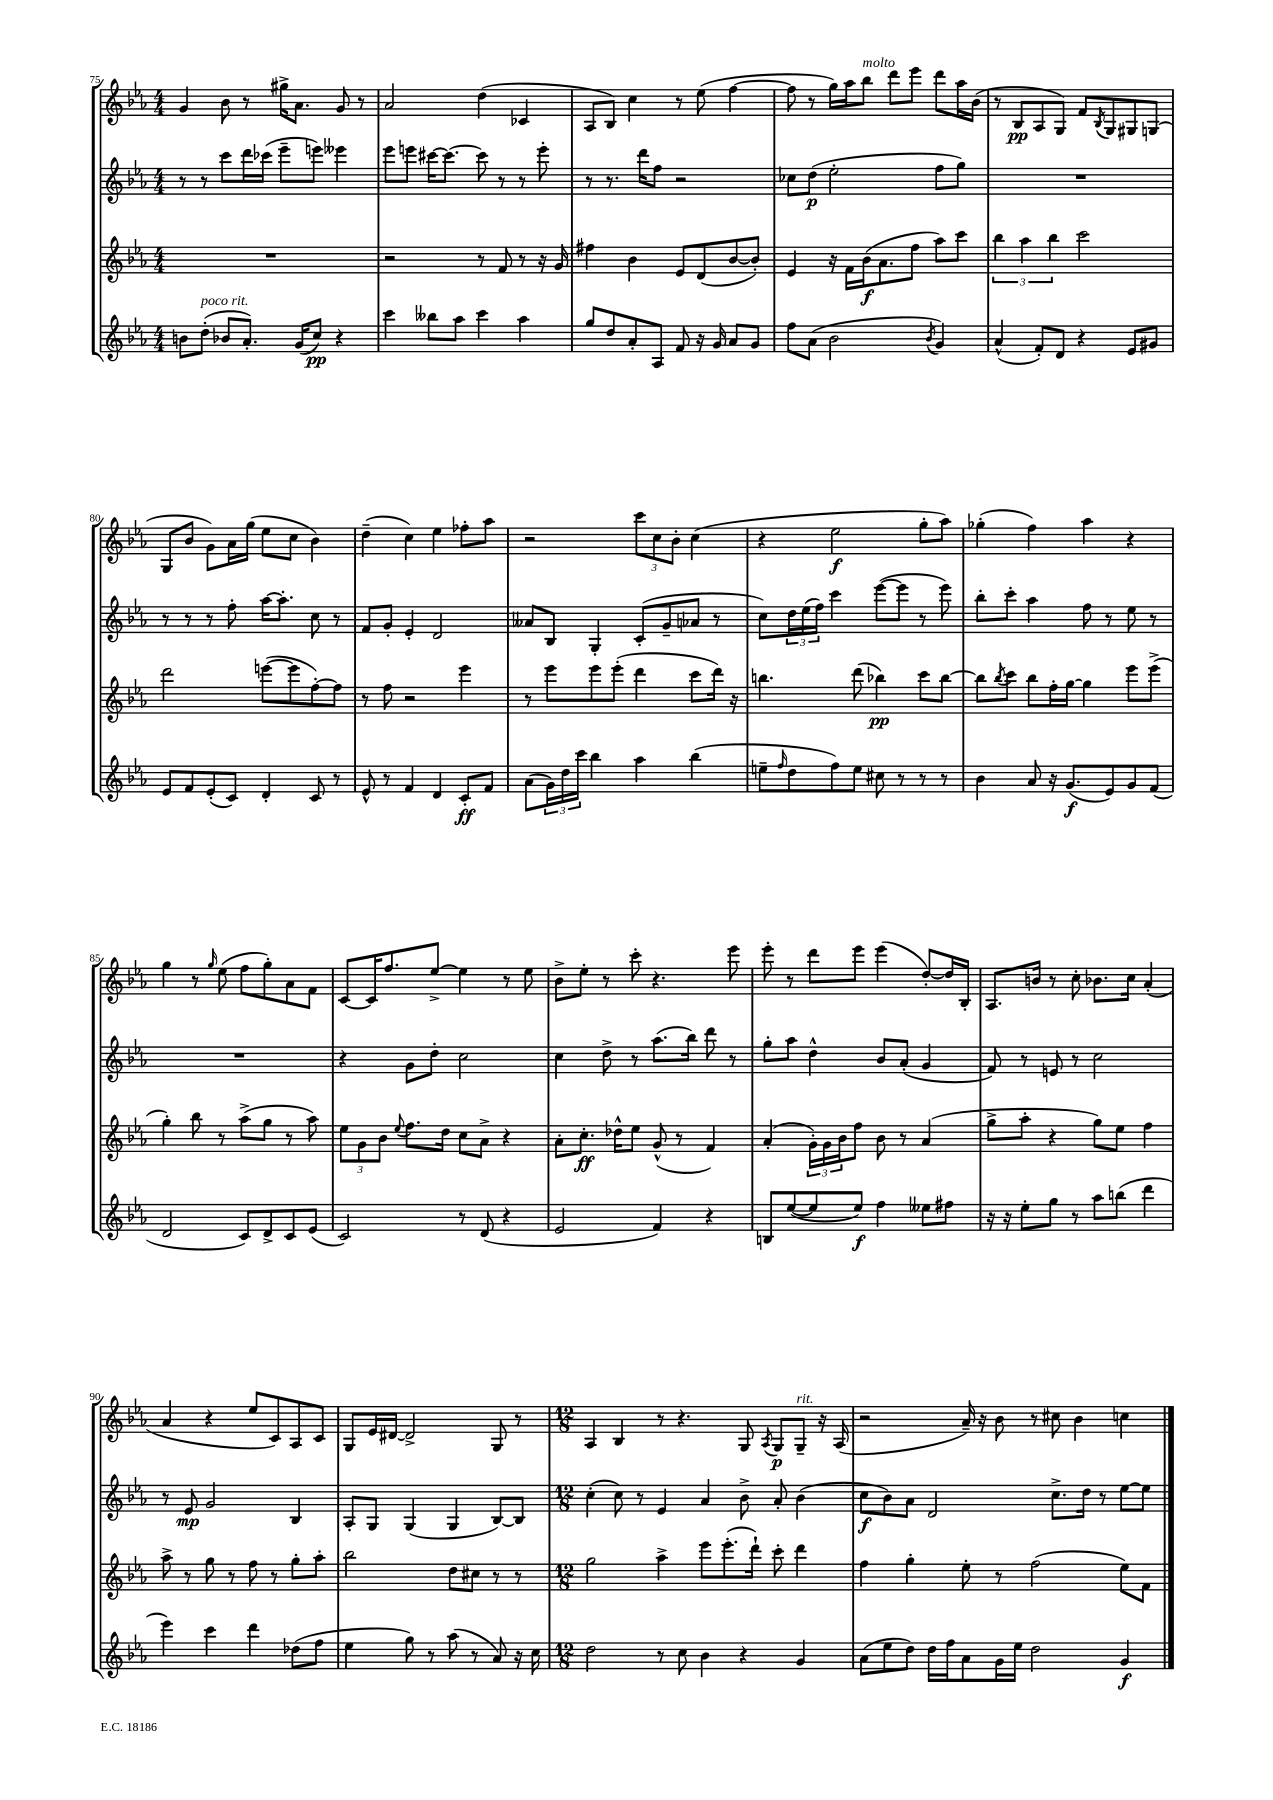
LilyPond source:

<<
\new StaffGroup <<
\new Staff = "s0" {
    \clef treble \key ees \major \numericTimeSignature \time 4/4
    g'4 bes'8 r8 gis''16-> aes'8. g'8 r8 |
    aes'2 d''4( ces'4 |
    aes8 bes8) c''4 r8 ees''8( f''4~ |
    f''8 r8 g''16) aes''16 bes''8^\markup { \italic "molto" } d'''8 ees'''8 d'''8 aes''16 bes'16( |
    r8 bes8\pp aes8 g8) f'8 \acciaccatura { bes8 } g8 gis8 g8( |
    g8 bes'8 g'8) aes'16 g''16( ees''8 c''8 bes'4) |
    d''4--( c''4) ees''4 fes''8-. aes''8 |
    r2 \tuplet 3/2 { c'''8 c''8 bes'8-. } c''4( |
    r4 ees''2\f g''8-. aes''8) |
    ges''4-.( f''4) aes''4 r4 |
    g''4 r8 \grace { g''16 } ees''8( f''8 g''8-.) aes'8 f'8 |
    c'8~ c'16 f''8. ees''8~-> ees''4 r8 ees''8 |
    bes'8-> ees''8-. r8 c'''8-. r4. ees'''8 |
    ees'''8-. r8 d'''8 ees'''8 ees'''4( d''8~-.) d''16 bes16-. |
    aes8. b'16 r8 c''8-. bes'8. c''16 aes'4-.( |
    aes'4 r4 ees''8 c'8) aes8 c'8 |
    g8 ees'16 dis'16~ dis'2-> g8 r8 |
    \numericTimeSignature \time 12/8 aes4 bes4 r8 r4. g8 \acciaccatura { aes8 } g8\p g8--^\markup { \italic "rit." } r16 aes16( |
    r2 aes'16--) r16 bes'8 r8 cis''8 bes'4 c''4 \bar "|." |
}
\new Staff = "s1" {
    \clef treble \key ees \major \numericTimeSignature \time 4/4
    r8 r8 c'''8 d'''16 ces'''16( ees'''8-- e'''8) eeses'''4 |
    ees'''8 e'''8 cis'''16~ cis'''8.~ cis'''8 r8 r8 e'''8-. |
    r8 r8. d'''16 f''8 r2 |
    ces''8 d''8\p( ees''2-. f''8 g''8) |
    R1 |
    r8 r8 r8 f''8-. aes''16~ aes''8.-. c''8 r8 |
    f'8 g'8-. ees'4-. d'2 |
    aeses'8 bes8 g4-. c'8-.( g'8-- aes'8 r8 |
    c''8) \tuplet 3/2 { d''16 ees''16( f''16) } c'''4 ees'''8~( ees'''8 r8 ees'''8) |
    bes''8-. c'''8-. aes''4 f''8 r8 ees''8 r8 |
    R1 |
    r4 g'8 d''8-. c''2 |
    c''4 d''8-> r8 aes''8.( bes''16) d'''8 r8 |
    g''8-. aes''8 d''4-^ bes'8 aes'8-.( g'4 |
    f'8) r8 e'8 r8 c''2 |
    r8 ees'8\mp g'2 bes4 |
    aes8-. g8 g4( g4 bes8~) bes8 |
    \numericTimeSignature \time 12/8 c''4-.( c''8) r8 ees'4 aes'4 bes'8-> aes'8-. bes'4( |
    c''8\f bes'8) aes'8 d'2 c''8.-> d''16 r8 ees''8~ ees''8 \bar "|." |
}
\new Staff = "s2" {
    \clef treble \key ees \major \numericTimeSignature \time 4/4
    R1 |
    r2 r8 f'8 r8 r16 g'16 |
    fis''4 bes'4 ees'8 d'8( bes'8~ bes'8-.) |
    ees'4 r16 f'16 bes'16\f( aes'8. f''8 aes''8) c'''8 |
    \tuplet 3/2 { bes''4 aes''4 bes''4 } c'''2 |
    d'''2 e'''8~( e'''8 f''8~-.) f''8 |
    r8 f''8 r2 ees'''4 |
    r8 ees'''8 ees'''8 ees'''8-.( d'''4 c'''8 d'''16) r16 |
    b''4. d'''8( bes''4\pp) c'''8 bes''8~ |
    bes''8 \acciaccatura { bes''8 } c'''8 bes''8 f''16-. g''16~ g''4 ees'''8 ees'''8->( |
    g''4-.) bes''8 r8 aes''8->( g''8 r8 aes''8) |
    \tuplet 3/2 { ees''8 g'8 bes'8 } \appoggiatura { ees''8 } f''8. d''16 c''8 aes'8-> r4 |
    aes'8-. c''8.-.\ff des''16-^ ees''8 g'8-^( r8 f'4) |
    aes'4-.( \tuplet 3/2 { g'16-.) g'16 bes'16 } f''8 bes'8 r8 aes'4( |
    g''8-> aes''8-. r4 g''8) ees''8 f''4 |
    aes''8-> r8 g''8 r8 f''8 r8 g''8-. aes''8-. |
    bes''2 d''8 cis''8 r8 r8 |
    \numericTimeSignature \time 12/8 g''2 aes''4-> ees'''8 ees'''8.-.( d'''16-!) c'''8-. d'''4 |
    f''4 g''4-. ees''8-. r8 f''2( ees''8) f'8 \bar "|." |
}
\new Staff = "s3" {
    \clef treble \key ees \major \numericTimeSignature \time 4/4
    b'8 d''8-.^\markup { \italic "poco rit." }( bes'8 aes'8.-.) g'16( c''8\pp) r4 |
    c'''4 beses''8 aes''8 c'''4 aes''4 |
    g''8 d''8 aes'8-. aes8 f'8 r16 g'16 aes'8 g'8 |
    f''8 aes'8( bes'2 \acciaccatura { bes'8 } g'4) |
    aes'4-^( f'8-.) d'8 r4 ees'8 gis'8 |
    ees'8 f'8 ees'8-.( c'8) d'4-. c'8 r8 |
    ees'8-^ r8 f'4 d'4 c'8-.\ff f'8 |
    aes'8( \tuplet 3/2 { g'16) d''16 c'''16 } bes''4 aes''4 bes''4( |
    e''8-- \grace { f''16 } d''8 f''8) e''8 cis''8 r8 r8 r8 |
    bes'4 aes'8 r16 g'8.\f( ees'8) g'8 f'8( |
    d'2 c'8) d'8-> c'8 ees'8( |
    c'2) r8 d'8( r4 |
    ees'2 f'4) r4 |
    b8 ees''8~( ees''8 ees''8\f) f''4 eeses''8 fis''8 |
    r16 r16 ees''8-. g''8 r8 aes''8 b''8( d'''4 |
    ees'''4) c'''4 d'''4 des''8( f''8 |
    ees''4 g''8) r8 aes''8( r8 aes'8) r16 c''16 |
    \numericTimeSignature \time 12/8 d''2 r8 c''8 bes'4 r4 g'4 |
    aes'8( ees''8 d''8) d''16 f''16 aes'8 g'16 ees''16 d''2 g'4\f \bar "|." |
}
>>
>>
\layout { \context { \Score currentBarNumber = #75 } }
